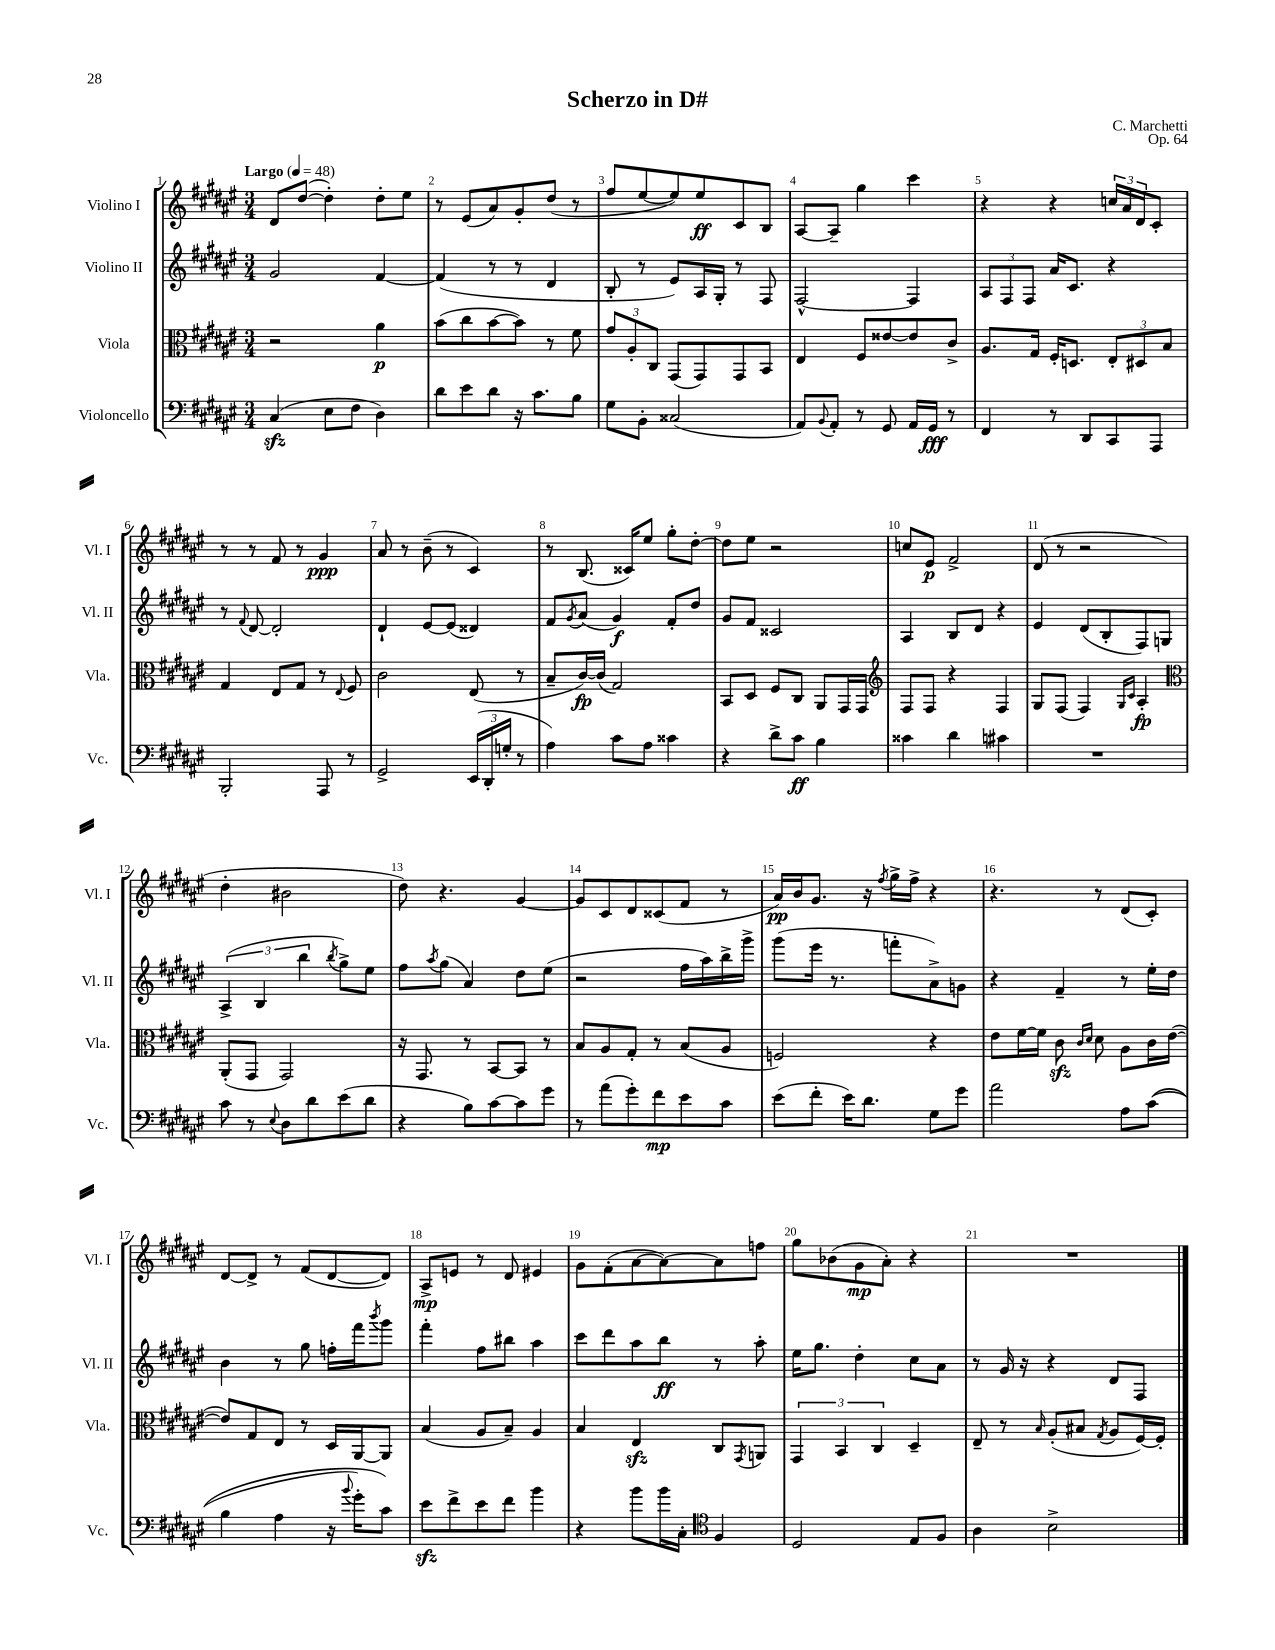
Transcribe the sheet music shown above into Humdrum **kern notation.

**kern	**kern	**kern	**kern
*staff4	*staff3	*staff2	*staff1
*clefF4	*clefC3	*clefG2	*clefG2
*k[f#c#g#d#a#e#]	*k[f#c#g#d#a#e#]	*k[f#c#g#d#a#e#]	*k[f#c#g#d#a#e#]
*M3/4	*M3/4	*M3/4	*M3/4
*MM48	*MM48	*MM48	*MM48
(4C#	2r	2g#	8d#
.	.	.	([8dd#
8E#	.	.	4dd#'])
8F#	.	.	.
4D#)	4a#	[4f#	8dd#'
.	.	.	8ee#
=	=	=	=
8d#	(8b	(4f#]	8r
8e#	8cc#	.	(8e#
8d#	[8b	8r	8a#)
16r	8b])	8r	8g#'
8.c#	.	.	.
.	8r	4d#	(8dd#
8B	8f#	.	8r
=	=	=	=
8G#	12g#	8B'	8ff#
.	12A#'	.	.
8BB'	.	8r	[8ee#
.	12C#	.	.
(2C##	(8GG#	8e#)	8ee#])
.	8GG#)	16A#	8ee#
.	.	16G#'	.
.	8GG#	8r	8c#
.	8BB	8F#	8B
=	=	=	=
8AA#)	4E#	[2F#^^	[8A#
8qqBB	.	.	.
8AA#'	.	.	8A#~]
8r	8F#	.	4gg#
8GG#	[8e##	.	.
16AA#	8e##]	4F#]	4ccc#
16GG#	.	.	.
8r	8c#^	.	.
=	=	=	=
4FF#	8.A#	12A#	4r
.	.	12F#	.
.	.	12F#	.
.	16G#	.	.
8r	16F#'	16a#	4r
.	8.D	8.c#	.
8DD#	.	.	.
8CC#	12E#'	4r	24cc
.	.	.	24a#
.	12D#	.	24d#
8AAA#	.	.	8c#'
.	12B	.	.
=	=	=	=
2BBB'	4G#	8r	8r
.	.	8qqf#	.
.	.	[8d#	8r
.	8E#	2d#']	8f#
.	8G#	.	8r
8AAA#	8r	.	4g#
.	8qqE#	.	.
8r	8F#	.	.
=	=	=	=
2GG#^	2c#	4d#`	8a#
.	.	.	8r
.	.	[8e#	(8b~
.	.	(8e#]	8r
(24EE#	(8E#	4d##)	4c#)
24DD#'	.	.	.
24G'	.	.	.
8r	8r	.	.
=	=	=	=
4A#)	8B~	8f#	8r
.	.	8qg#	.
.	[16c#)	(8a#	(8.B
.	(16c#]	.	.
8c#	2G#)	4g#)	.
.	.	.	16c##)
8A#	.	.	8ee#
4c##	.	8f#'	8gg#'
.	.	8dd#	[8dd#'
=	=	=	=
4r	8BB	8g#	8dd#]
.	8D#	8f#	8ee#
8d#^	8F#	2c##	2r
8c#	8C#	.	.
4B	8AA#	.	.
.	16GG#	.	.
.	16GG#	.	.
=	=	=	=
*	*clefG2	*	*
4c##	8F#	4A#	8cc
.	8F#	.	8e#
4d#	4r	8B	2f#^
.	.	8d#	.
4c#	4F#	4r	.
=	=	=	=
2.r	8G#	4e#	(8d#
.	(8F#	.	8r
.	4F#)	(8d#	2r
.	.	8B'	.
.	16qqG#	.	.
.	16qqc#	.	.
.	4A#'	8F#)	.
.	.	8G	.
=	=	=	=
*	*clefC3	*	*
8c#	(8AA#'	(6A#^	4dd#'
8r	8GG#	.	.
.	.	6B	.
8qqE#	.	.	.
8D#	2GG#)	.	2b#
.	.	6bb	.
8d#	.	.	.
.	.	8qbb	.
(8e#	.	8gg#^)	.
8d#	.	8ee#	.
=	=	=	=
4r	16r	8ff#	8dd#)
.	8.GG#	.	.
.	.	8qaa#	.
.	.	(8gg#	4.r
8B)	8r	4a#)	.
[8c#	[8BB	.	.
8c#]	8BB]	8dd#	[4g#
8g#	8r	(8ee#	.
=	=	=	=
8r	8B	2r	8g#]
(8a#	8A#	.	8c#
8g#')	8G#'	.	8d#
8f#	8r	.	(8c##
8e#	(8B	16ff#	8f#
.	.	16aa#)	.
8c#	8A#	16bb^	8r
.	.	16ggg#^	.
=	=	=	=
(8e#	2F)	(8ggg#	16a#)
.	.	.	16b
8f#'	.	16eee#	8.g#
.	.	8.r	.
16e#)	.	.	.
8.d#	.	.	16r
.	.	.	8qff#
.	.	8fff'	16gg#^
.	.	.	16ff#^
8G#	4r	8a#^)	4r
8g#	.	8g	.
=	=	=	=
2a#	8e#	4r	4.r
.	[16f#	.	.
.	16f#]	.	.
.	8c#	4f#~	.
.	16qqc#	.	.
.	16qqd#	.	.
.	8d#	.	8r
8A#	8A#	8r	(8d#
&((8c#	16c#	16ee#'	8c#')
.	([16e#	16dd#	.
=	=	=	=
4B	8e#])	4b	[8d#
.	8G#	.	8d#^]
4A#	8E#	8r	8r
.	8r	8gg#	(8f#
16r	16D#	16ff'	[8d#
8qqb	.	.	.
16g#')	[16AA#	16fff#	.
.	.	8qbbb	.
8c#&)	8AA#]	8ggg#	8d#])
=	=	=	=
8e#	(4B	4fff#'	8A#^
8f#^	.	.	8e
8e#	8A#	8ff#	8r
8f#	8B~)	8bb#	8d#
4b	4A#	4aa#	4e#
=	=	=	=
4r	4B	8ccc#	8g#
.	.	8ddd#	(8f#'
8b	4E#	8aa#	[8a#
16b	.	8bb	8a#_)
16C#'	.	.	.
*clefC4	*	*	*
4F#	8C#	8r	8a#]
.	8qGG#	.	.
.	8AA	8aa#'	8ff
=	=	=	=
2D#	6GG#	16ee#	8gg#
.	.	8.gg#	.
.	.	.	(8b-
.	6BB	.	.
.	.	4dd#'	8g#
.	6C#	.	.
.	.	.	8a#')
8E#	4D#~	8cc#	4r
8F#	.	8a#	.
=	=	=	=
4A#	8E#~	8r	2.r
.	8r	16g#	.
.	.	16r	.
.	16qqB	.	.
2B^	(8A#'	4r	.
.	8B#	.	.
.	8qG#	.	.
.	8A#	8d#	.
.	[16F#)	8F#	.
.	16F#']	.	.
==	==	==	==
*-	*-	*-	*-
